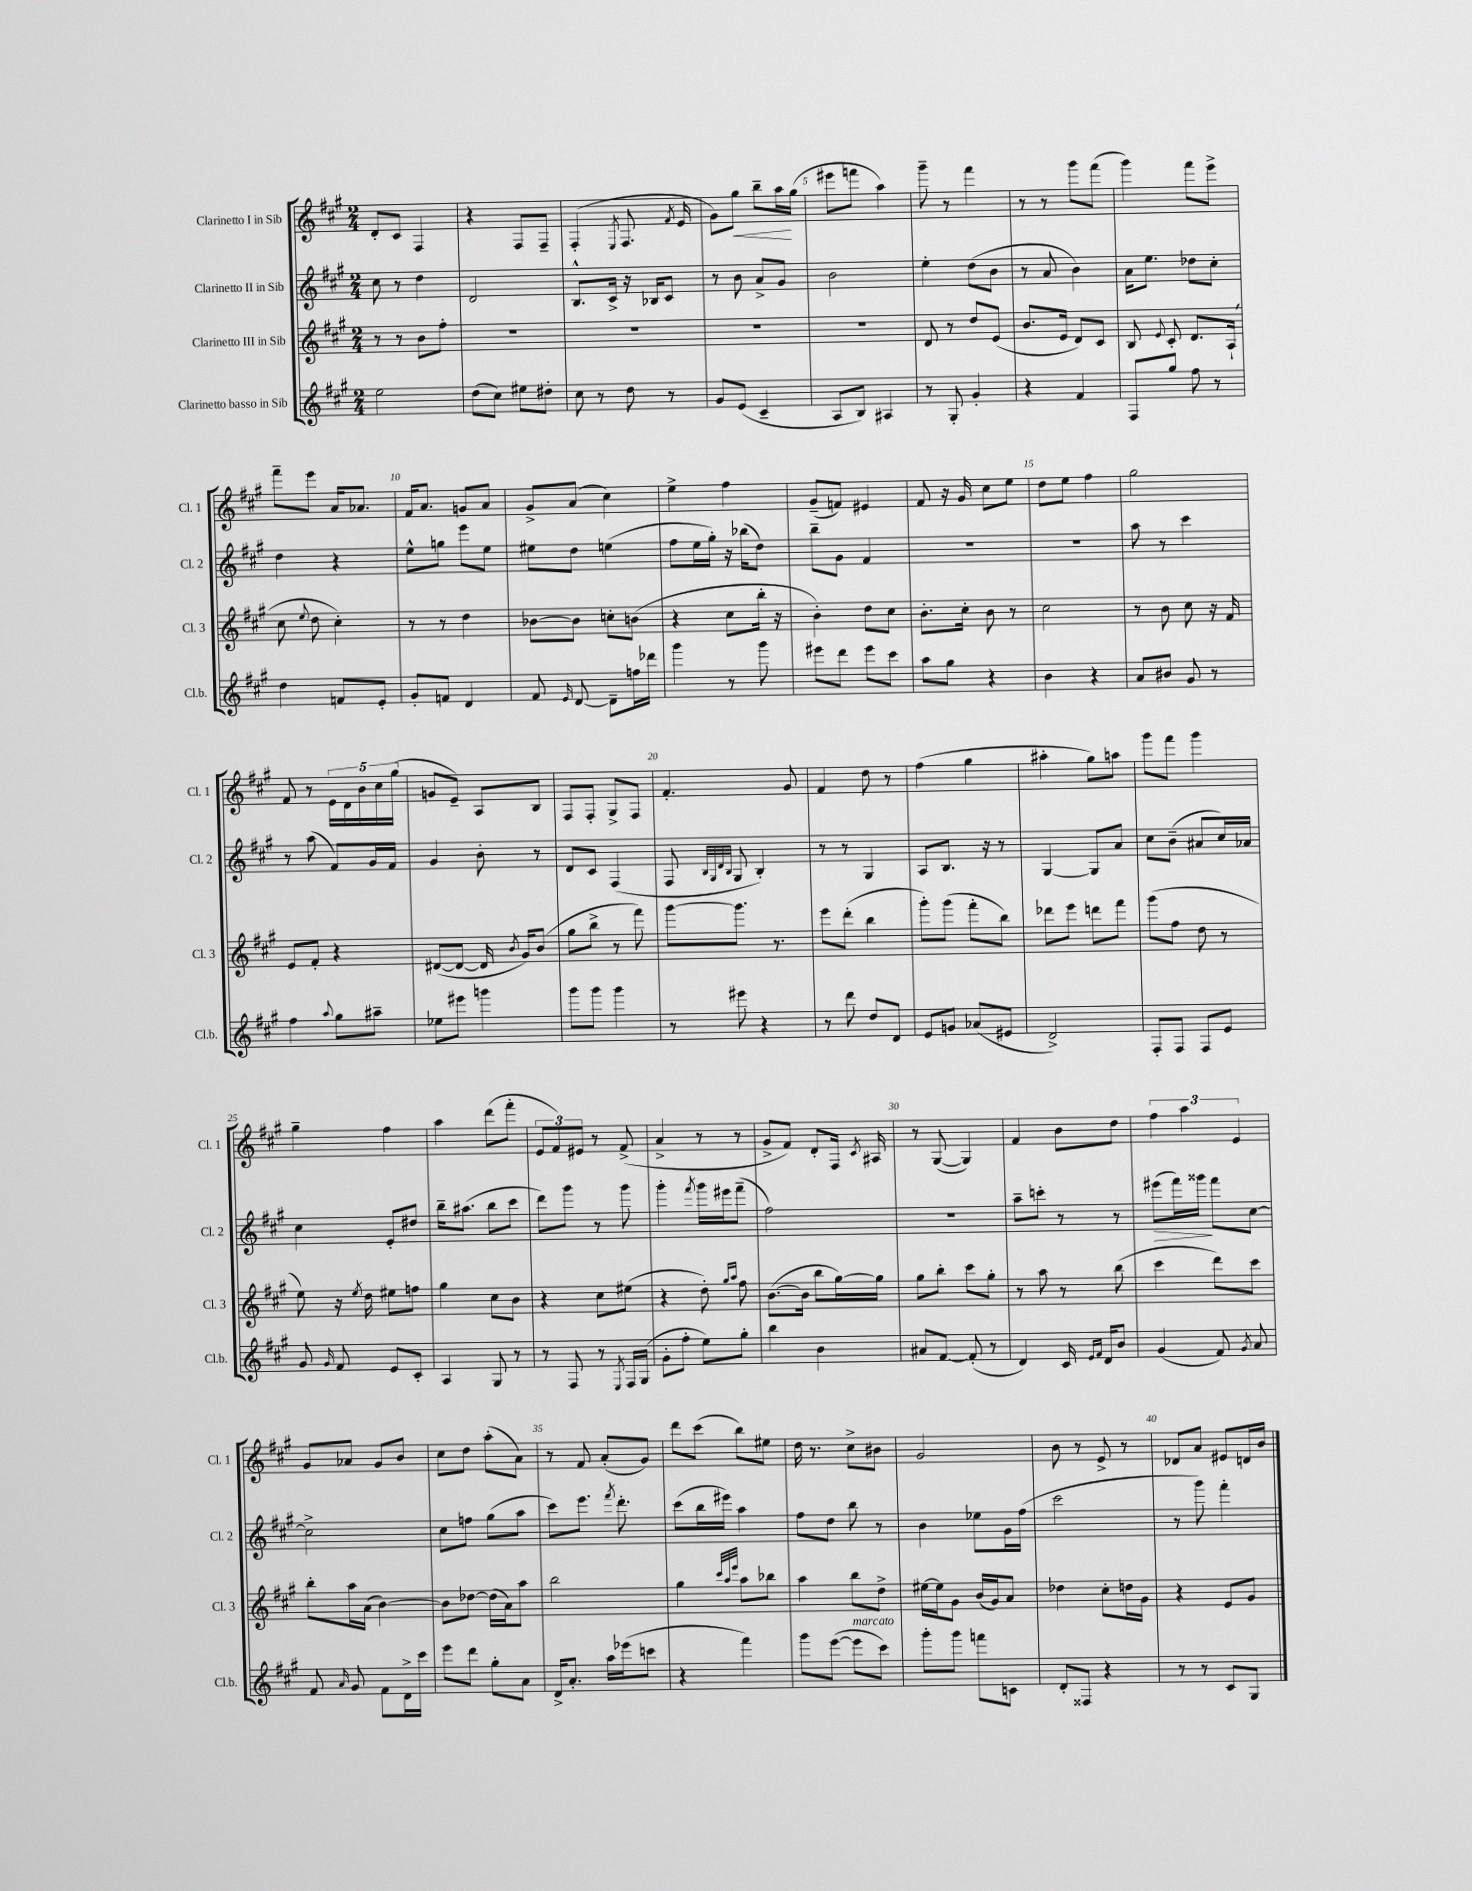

**kern	**kern	**kern	**kern
*staff4	*staff3	*staff2	*staff1
*clefG2	*clefG2	*clefG2	*clefG2
*k[f#c#g#]	*k[f#c#g#]	*k[f#c#g#]	*k[f#c#g#]
*M2/4	*M2/4	*M2/4	*M2/4
2ee	8r	8cc#	8d'
.	8r	8r	8c#
.	8b	4dd	4F#
.	8ff#'	.	.
=	=	=	=
(8dd	2r	2d	4r
8cc#)	.	.	.
8ee#	.	.	8F#
8dd#'	.	.	8F#~
=	=	=	=
8cc#	2r	8.B^^	(4F#'
8r	.	.	.
.	.	16c#^	.
.	.	.	8qE
8dd	.	16r	8.F#
.	.	16B-	.
8r	.	8c#	.
.	.	.	8qf#
.	.	.	16e
=	=	=	=
8g#	2r	8r	8g#)
(8e	.	8b	8gg#
4c#~	.	8a^	8bb~
.	.	8g#	16aa
.	.	.	(16gg#
=	=	=	=
8A	2r	2b	8eee#
8B)	.	.	8fff
4A#	.	.	4aa)
=	=	=	=
8r	8d	4ee'	8ggg#~
8G#'	8r	.	8r
4g#'	8dd	(8dd	4fff#
.	(8e	8b	.
=	=	=	=
4r	8.b	8r	8r
.	.	8a	8r
.	16e	.	.
4f#	8d)	4b)	8ggg#
.	8c#	.	(8fff#
=	=	=	=
8F#	8B	16a	4ggg#)
.	.	8.ee	.
.	8qqe	.	.
8gg#	8c#'	.	.
8ff#	8.d	8dd-	8fff#
8r	.	8cc#'	8eee^
.	(16A`	.	.
=	=	=	=
4dd	8cc#	4dd	8fff#~
.	8qqee	.	.
.	8dd	.	8eee
8f	4cc#')	4r	16a
.	.	.	8.a-
8e'	.	.	.
=	=	=	=
8g#'	8r	8ee^^	16f#
.	.	.	8.a
8f	8r	8gg	.
4d	4dd	8eee	8g
.	.	8ee	8a
=	=	=	=
8f#	[8b-	8ee#	8g#^
16qqe	.	.	.
[8d	8b-]	8dd	(8a
8d~]	8cc'	(4ee	4cc#)
16ff	(8b	.	.
16ddd-	.	.	.
=	=	=	=
4ggg#	4r	8ff#	4ee^
.	.	16ee	.
.	.	16gg#')	.
8r	8cc#	16r	4ff#
.	.	(16bb-	.
8ggg#	16bb'	8dd)	.
.	16r	.	.
=	=	=	=
8eee#	4b')	8bb~	(8g#~
8ddd	.	8g#	8f)
8eee#	8dd	4f#	4e#
8ccc#	8cc#	.	.
=	=	=	=
8aa	8.b'	2r	8f#
8gg#	.	.	16r
.	16cc#'	.	16g#
4r	8b	.	8cc#
.	8r	.	8ee
=	=	=	=
4b	2cc#	2r	8dd
.	.	.	8ee
4r	.	.	4ff#
=	=	=	=
8a	8r	8aa	2gg#
8b#	8b	8r	.
8g#	8cc#	4ccc#	.
8r	16r	.	.
.	16f#	.	.
=	=	=	=
4ff#	8e	8r	8f#
.	8f#'	(8aa	8r
8qqaa	.	.	.
8gg#	4r	8f#)	20e
.	.	.	20d
.	.	.	20b
8aa#~	.	16g#	.
.	.	.	20cc#
.	.	16f#	.
.	.	.	(20gg#
=	=	=	=
8ee-	([8d#	4g#	8g
8eee#	8d#_	.	8e~)
4ggg	16d#]	8b'	8A
.	8qb	.	.
.	16g#)	.	.
.	(8b	8r	8B
=	=	=	=
8ggg#	8gg#	8d	8F#
8ggg#	8bb^	8c#	8F#'
4ggg#	8r	(4F#	8G#^
.	8fff#)	.	8F#
=	=	=	=
8r	[8ggg#	8F#	4.f#'
.	.	32qqB	.
.	.	32qqG#	.
.	.	32qqd	.
.	.	32qqB	.
8eee#	8.ggg#]	8G#	.
4r	.	4B')	.
.	8.r	.	.
.	.	.	8g#
=	=	=	=
8r	8eee	8r	4f#
8ddd	(8ddd'	8r	.
8dd	4bb	4G#	8dd
8d	.	.	8r
=	=	=	=
8e	8ggg#')	8A	(4ff#
8g	(8ggg#	8.B	.
(8a-	8fff#'	.	4gg#
.	.	16r	.
8e#	8bb)	8r	.
=	=	=	=
2d^)	8ddd-	[4G#	4aa#'
.	8eee	.	.
.	8ddd	8G#]	8gg#)
.	8fff#	8a	8aa
=	=	=	=
8F#'	(8ggg#	8cc#	8ggg#
8F#	8ff#	(8b~	8fff#
8F#	8dd	8a#	4ggg#
8e	8r	16cc#)	.
.	.	16a-	.
=	=	=	=
8g#	8ee)	4cc#	4gg#~
16qqg#	.	.	.
8f#	16r	.	.
.	8qee	.	.
.	16dd	.	.
8e	8ee#	8e'	4ff#
8c#'	8ff	8dd#	.
=	=	=	=
4A	4gg#	16bb~	4aa
.	.	(8.aa#	.
8G#	8cc#	8bb	(8ddd
8r	8b	8ccc#	8fff#'
=	=	=	=
8r	4r	8ddd)	12e
.	.	.	12f#)
8F#	.	8ggg#	.
.	.	.	12e#
8r	8cc#	8r	8r
8qE	.	.	.
16F#	(8ee#	8ggg#	(8f#^
(16G#	.	.	.
=	=	=	=
8g#'	4r	4ggg#'	4a^
8ff#'	.	.	.
.	.	8qfff#	.
8ee)	8dd')	16ggg#	8r
.	.	16eee#	.
.	16qqgg#	.	.
.	16qqaa	.	.
8gg#'	8ff#	(8fff#~	8r
=	=	=	=
4bb	([8.b	2ff#)	8g#^
.	.	.	8f#)
.	16b]	.	.
4b	8bb	.	8d'
.	[16gg#)	.	16F#
.	.	.	8qc#
.	16gg#]	.	16A#
=	=	=	=
8a#	8gg#	2r	8r
[8f#	8bb'	.	([8G#
(8f#']	8ccc#	.	4G#])
8r	8gg#'	.	.
=	=	=	=
4d)	8r	8aa~	4f#
.	8aa	8ccc'	.
16c#	8r	8r	8b
16qqe	.	.	.
16qqf#	.	.	.
16d	.	.	.
8b	(8bb	8r	8dd
=	=	=	=
(4g#	4ccc#	(8eee#	6ff#
.	.	16fff#)	.
.	.	.	6aa
.	.	16ggg##	.
8f#)	8ddd)	8fff#	.
.	.	.	6e
8qg#	.	.	.
8a	8ccc#	[8cc#	.
=	=	=	=
8f#	8bb'	2cc#^]	8g#
16qqa	.	.	.
8g#	16aa	.	8a-
.	(16a	.	.
8f#	[4b)	.	8g#
16d^	.	.	8b
16ccc#	.	.	.
=	=	=	=
8eee	8b]	8cc#	8cc#
8ddd	[8dd-	8ff	8dd
8gg#'	(16dd-]	(8gg#	(8aa'
.	16a)	.	.
8a	8aa	8aa	8a)
=	=	=	=
16d^	2bb	8ccc#)	8r
8.a'	.	.	.
.	.	8.eee	8f#
16aa	.	.	(8a'
.	.	8qfff#	.
(16eee-	.	8.ddd'	.
8ccc	.	.	8g#)
=	=	=	=
4r	4gg#	(8ccc#	8ddd
.	.	16bb	(8ccc#
.	.	16eee#)	.
.	32qqccc#	.	.
.	32qqaa	.	.
.	32qqeee	.	.
4fff#)	8aa	4aa	8bb)
.	8bb-	.	8ee#
=	=	=	=
8ggg#	4aa	8ff#	16dd
.	.	.	8.r
([8eee	.	8dd	.
8eee]	8bb	8bb	8cc#^
8ccc#)	8dd^	8r	8b#
=	=	=	=
8ggg#'	[16ee#	4b	2g#
.	16ee#]	.	.
8ggg#	8g#	.	.
8fff	(16b	8ee-	.
.	16g#)	.	.
8c	8a	16g#	.
.	.	(16ff#	.
=	=	=	=
8d'	4dd-	2ccc#	8b
8F##	.	.	8r
4r	8cc#'	.	8e^
.	16dd	.	8r
.	16g#	.	.
=	=	=	=
8r	4r	8r	8d-
8r	.	8ggg#)	8a
8c#	8e	4fff#'	8e#
8G#	8g#	.	16d
.	.	.	16b
==	==	==	==
*-	*-	*-	*-
